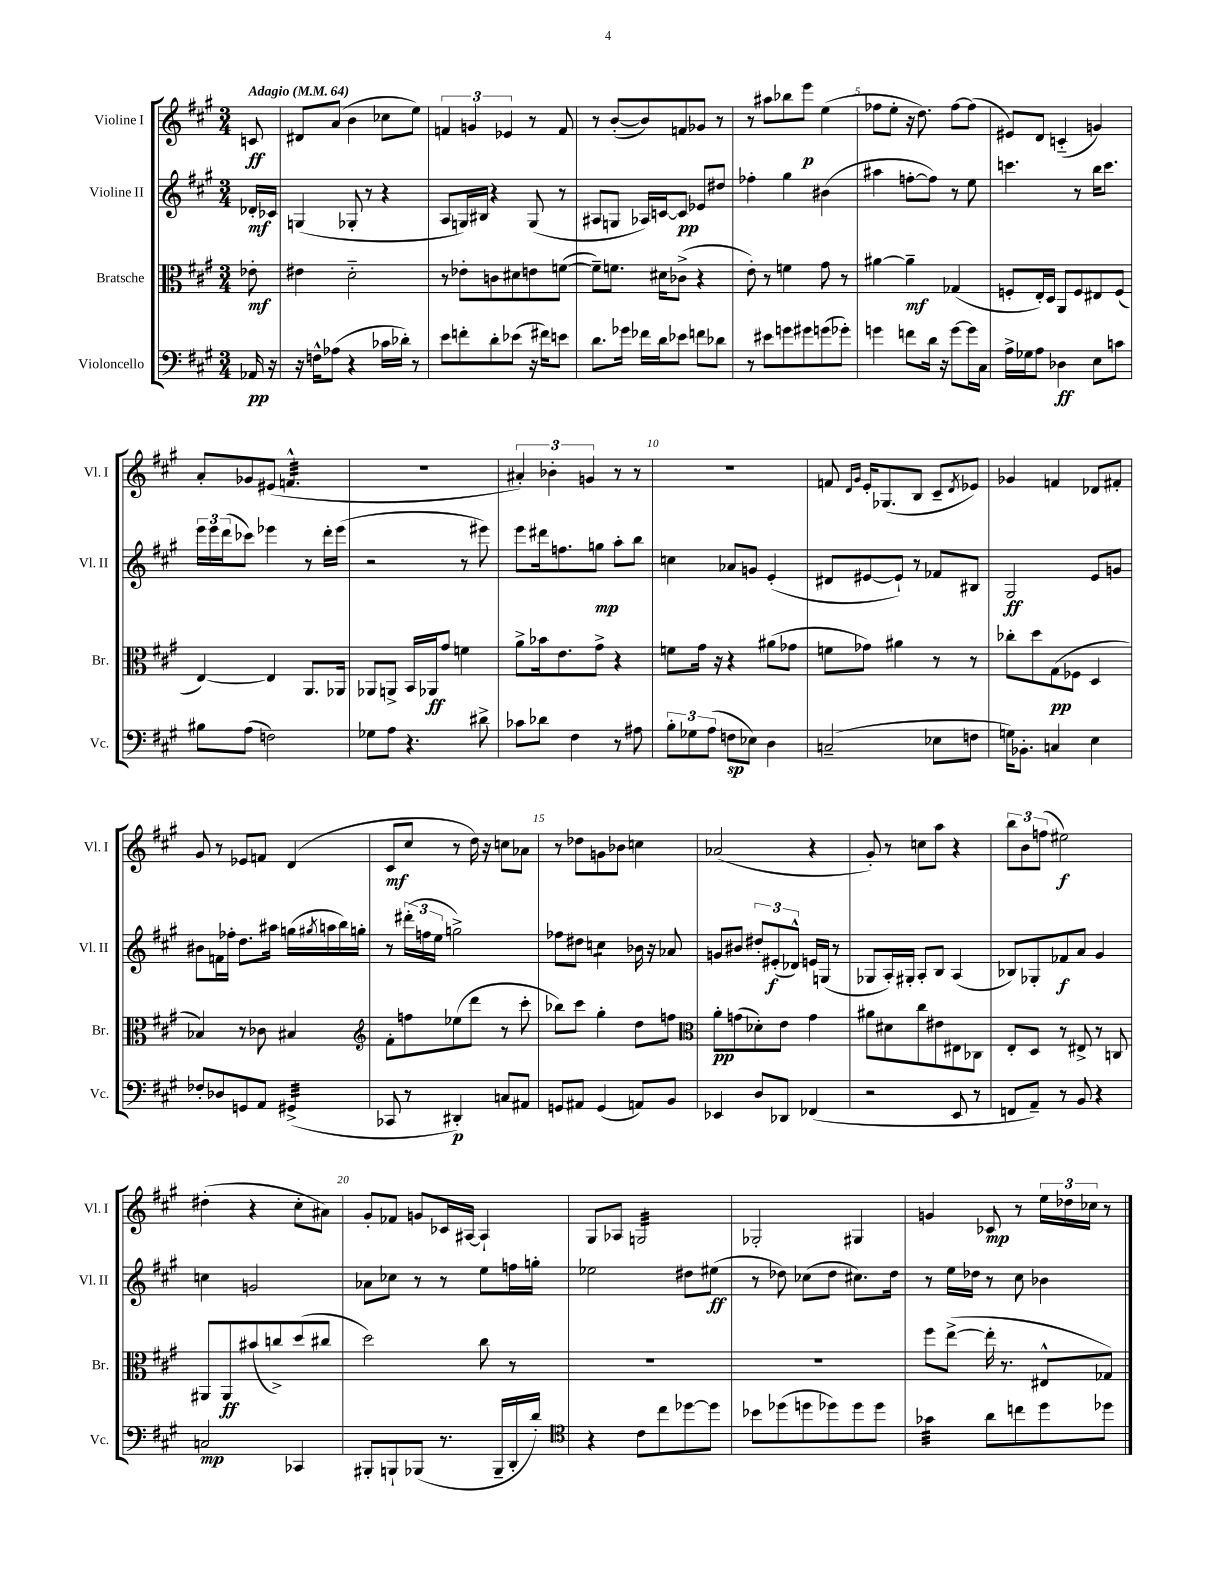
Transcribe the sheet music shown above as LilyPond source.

<<
\new StaffGroup <<
\new Staff = "s0" \with { instrumentName = "Violine I" shortInstrumentName = "Vl. I" } {
    \clef treble \key a \major \numericTimeSignature \time 3/4 \partial 8 \tempo "Adagio" 4 = 64
    c'8\ff |
    dis'8 a'8( b'4 ces''8 e''8) |
    \tuplet 3/2 { f'4 g'4 ees'4 } r8 f'8 |
    r8 b'8~-.( b'8) f'8 ges'8 r8 |
    r8 ais''8 bes''8 e'''8\p e''4( |
    fes''8 e''8-. r16 d''8.) fes''8~ fes''8( |
    eis'8) d'8 c'4-_( g'4) |
    a'8-. ges'8 eis'8( f'4.:32-^ |
    R2. |
    \tuplet 3/2 { ais'4-.) bes'4-. g'4 } r8 r8 |
    R2. |
    f'8 \grace { d'16 gis'16 } e'16-. ges8.( b8 cis'8-- \acciaccatura { d'8 } ees'8) |
    ges'4 f'4 des'8 fis'8-. |
    gis'8 r8 ees'8 f'8 d'4( |
    cis'8\mf cis''8 r8 d''16) r16 c''8 aes'8 |
    r8 des''8 g'8 bes'8 c''4 |
    aes'2( r4 |
    gis'8-.) r8 c''8 a''8 r4 |
    \tuplet 3/2 { b''8 b'8 f''8( } eis''2\f) |
    dis''4-.( r4 cis''8-. ais'8) |
    gis'8-. fes'8 g'8 ces'16 ais16~ ais4-! |
    gis8 aes8 g2:32 |
    ges2-. gis4 |
    g'4 ces'8\mp r8 \tuplet 3/2 { e''16 des''16 ces''16 } r8 \bar "|." |
}
\new Staff = "s1" \with { instrumentName = "Violine II" shortInstrumentName = "Vl. II" } {
    \clef treble \key a \major \numericTimeSignature \time 3/4 \partial 8
    des'16-.\mf ces'16 |
    g4( ges8-. r8 r4 |
    a8 g16) bis16 r4 g8( r8 |
    ais8 g8 aes16) c'16~ c'8\pp ees'8 dis''8 |
    fes''4-. gis''4 bis'4( |
    ais''4 f''8~-. f''8) r8 e''8 |
    c'''4. r8 b''16 c'''8. |
    \tuplet 3/2 { e'''16 e'''16 d'''16( } ces'''8) ees'''4 r8 d'''16-. ees'''16( |
    r2 r8 eis'''8) |
    e'''8 dis'''16 f''8. g''8\mp a''8-. b''8 |
    c''4 aes'8 g'8 e'4-.( |
    dis'8 eis'8~ eis'8-!) r8 fes'8 bis8 |
    gis2\ff e'8 g'8 |
    bis'8 f'16 fes''16-. d''8. ais''16 g''16( \acciaccatura { gis''8 } a''16 b''16) g''16-. |
    r8 \tuplet 3/2 { dis'''16-.( f''16 e''16 } g''2->) |
    fes''8 dis''8 c''4:8 bes'16 r16 aes'8 |
    g'8 bis'8 \tuplet 3/2 { dis''8-. eis'8-.\f( des'8-^) } e'16 g16( r8 |
    ges8 a16-.) gis16-. a8-. b8 a4( |
    bes8) ges8-. fes'8\f a'8 gis'4 |
    c''4 g'2 |
    aes'8 ces''8 r8 r8 e''8 f''16 g''16-. |
    ees''2 dis''8 eis''8\ff( |
    r8 des''8) ces''8( des''8 cis''8.) des''16 |
    r8 e''16 des''16 r8 cis''8 bes'4 \bar "|." |
}
\new Staff = "s2" \with { instrumentName = "Bratsche" shortInstrumentName = "Br." } {
    \clef alto \key a \major \numericTimeSignature \time 3/4 \partial 8
    ees'8-.\mf |
    eis'4 d'2-_ |
    r8 ees'8-. c'8 dis'8 e'8 f'8~( |
    f'8--) f'8. dis'16 ces'8->( r4 |
    e'8-.) r8 f'4 gis'8 r8 |
    ais'4~ ais'4--\mf ges4( |
    f8-. e16-.) d16 a,8 f8 eis8 f8( |
    e4~) e4 a,8. aes,16 |
    aes,8 a,8-> b,16 aes,16\ff gis'8 f'4 |
    a'8-> bes'16 e'8. gis'8-> r4 |
    f'8 gis'16 r16 r4 ais'8( ges'8 |
    f'8 ges'8) ais'4 r8 r8 |
    ces''8-. d''8 gis8\pp( fes8 d4 |
    bes4) r8 ces'8 bis4 |
    \clef treble fis'8-. f''8 ees''8( d'''8 r8 cis'''8-. |
    bes''8) cis'''8 gis''4-. d''8 f''8 |
    \clef alto a'8-.\pp g'8( des'8-.) e'8 g'4 |
    ais'8 dis'8 cis''8 eis'8 eis8 ces8 |
    e8-. d8 r8 eis8-> r8 c8 |
    ais,8 ais,8\ff bis'8( c''8->) d''8( cis''8 |
    d''2) cis''8 r8 |
    R2. |
    R2. |
    fis''8 e''8~->( e''16-. r8. eis8-^ ges8) \bar "|." |
}
\new Staff = "s3" \with { instrumentName = "Violoncello" shortInstrumentName = "Vc." } {
    \clef bass \key a \major \numericTimeSignature \time 3/4 \partial 8
    aes,16\pp r16 |
    r16 f16-^ aes8( r4 ces'16 des'16-.) r8 |
    e'8 f'8-. d'8-. ees'8( r16 fis'16) e'8 |
    d'8. ges'16 fes'16 d'16 ees'8 f'8 des'8 |
    r8 eis'8 g'8 gis'8 g'8( ges'8-.) |
    g'4 f'8 d'16 r16 g'8~ g'16 cis16 |
    a16-> ges16 a8 des4\ff e8 c'8 |
    bis8 a8( f2) |
    ges8 a8 r4. dis'8-> |
    ces'8 des'8 fis4 r8 ais8 |
    \tuplet 3/2 { b8-. ges8 a8( } f8\sp ees8) d4 |
    c2--( ees8 f8 |
    g16) bes,8.-. c4 e4 |
    fes8-. des8 g,8 a,8 gis,4:32->( |
    ces,8 r8 dis,4-.\p) c8 ais,8 |
    g,8 ais,8 g,4( a,8) b,8 |
    ees,4 d8 des,8 fes,4( |
    r2 e,8 r8 |
    f,8 a,8--) r8 b,8 r4 |
    c2\mp ces,4 |
    bis,,8-. b,,8-! bes,,8( r8. bes,,16-- d,16-. d'16-.) |
    \clef tenor r4 cis'8 cis''8 des''8~ des''8 |
    bes'8 des''8( d''8 des''8) des''8 des''8 |
    ges'4:32 a'8 c''8 d''8 des''8 \bar "|." |
}
>>
>>
\layout { \context { \Score \override BarNumber.break-visibility = ##(#f #t #t) barNumberVisibility = #(every-nth-bar-number-visible 5) } }
